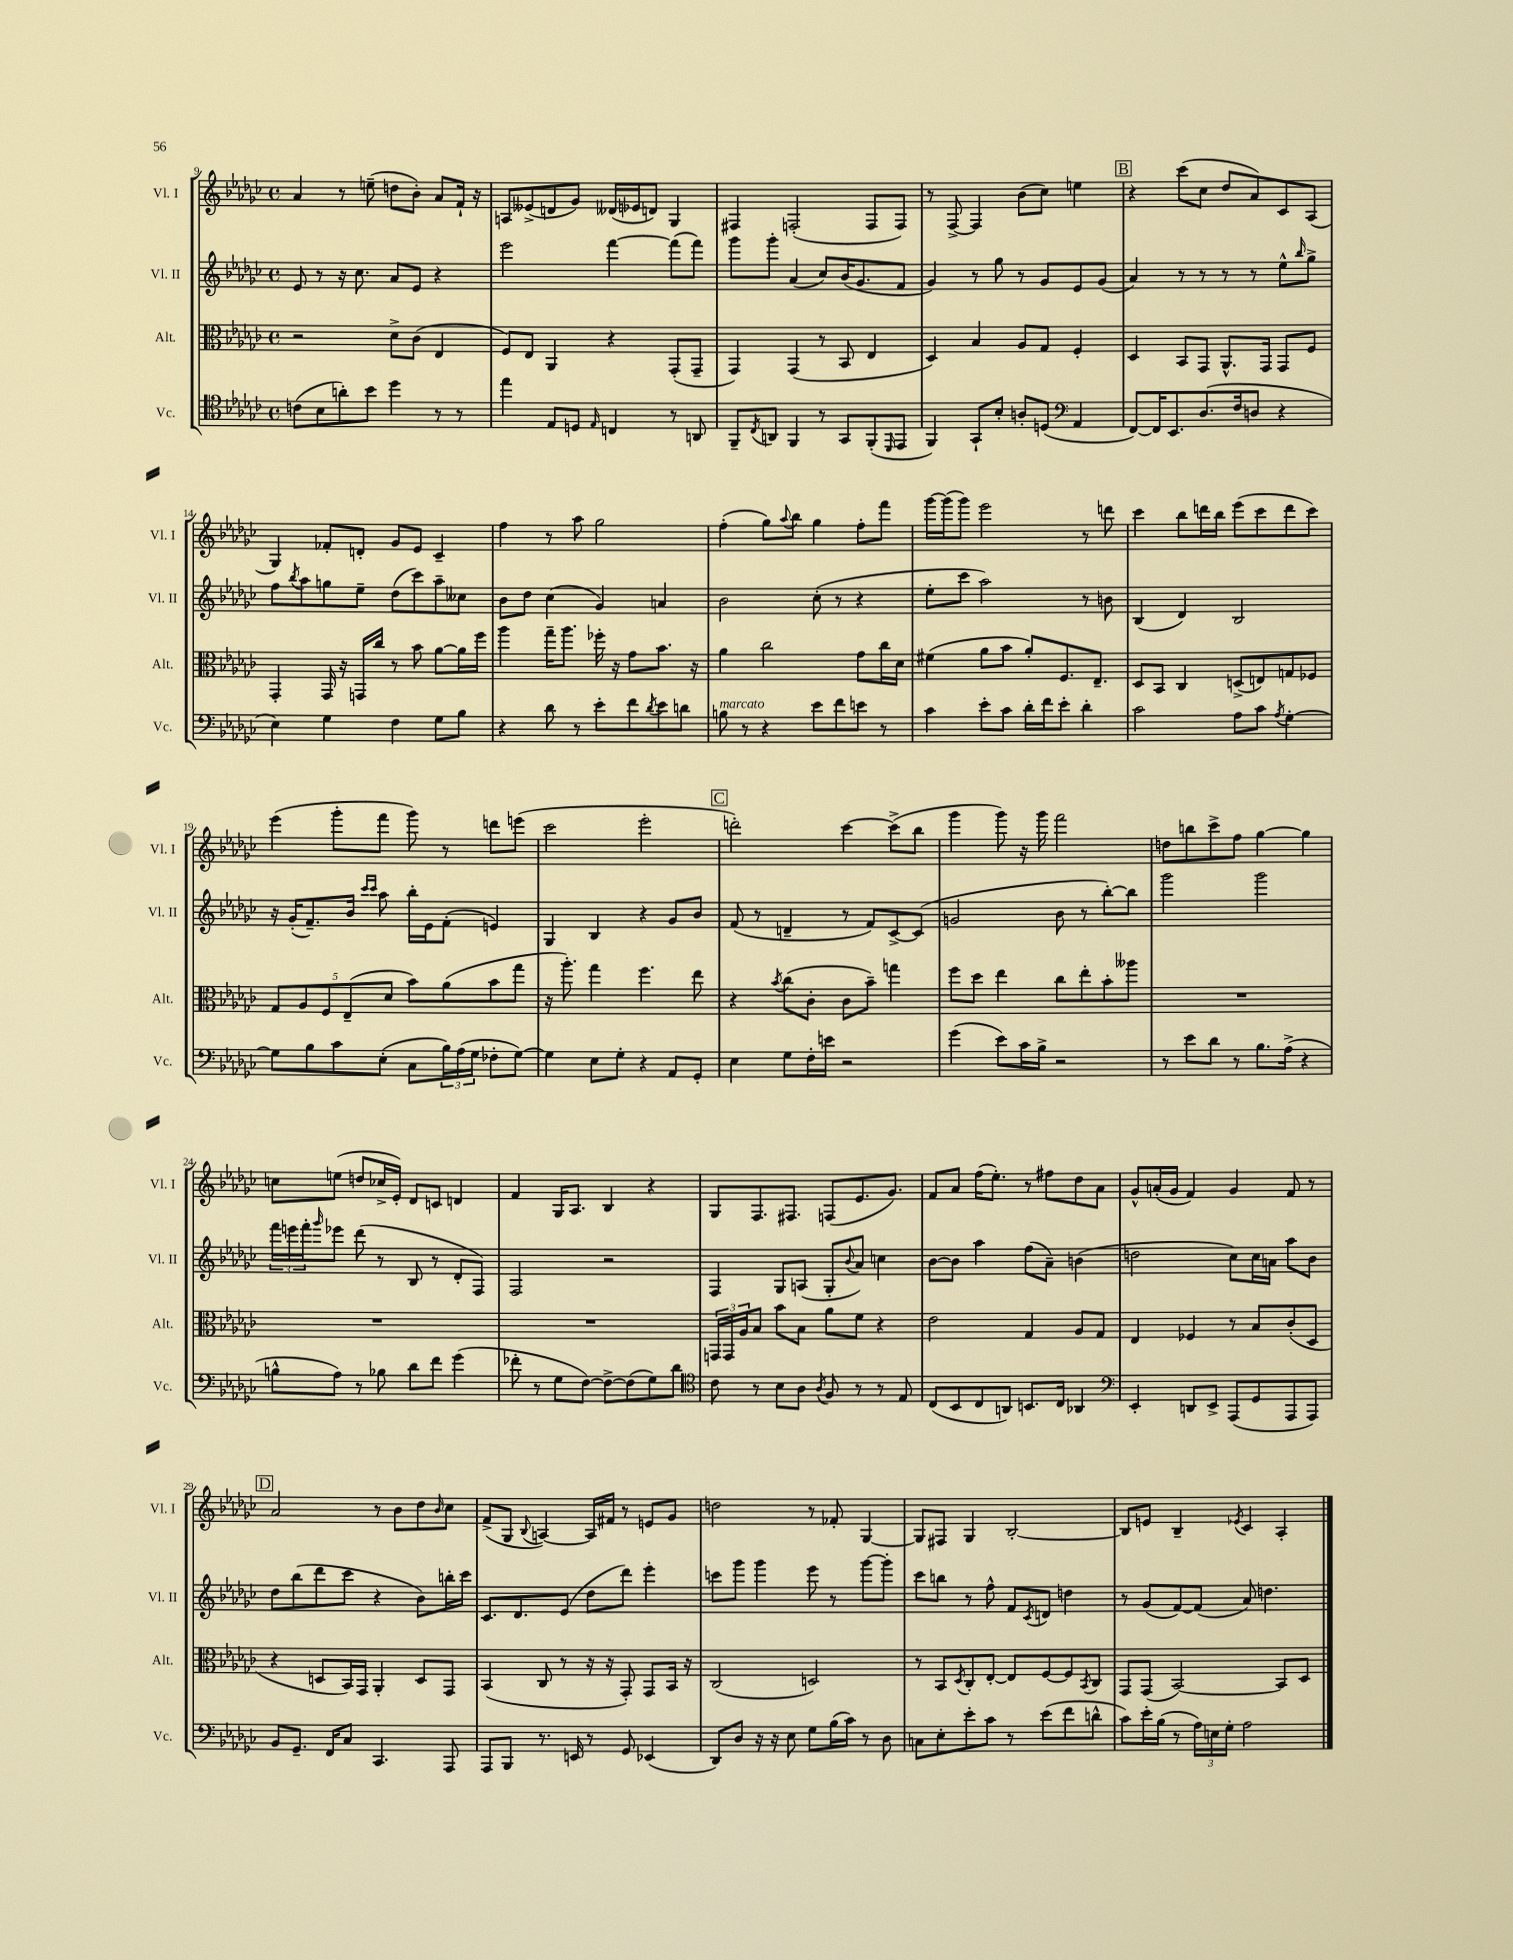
<<
\new StaffGroup <<
\new Staff = "s0" \with { instrumentName = "Vl. I" shortInstrumentName = "Vl. I" } {
    \clef treble \key ges \major \defaultTimeSignature \time 4/4
    aes'4 r8 e''8--( d''8 bes'8-.) aes'8 f'16-! r16 |
    a8 eeses'8->( d'8 ges'8) deses'16( ees'16 d'8) ges4 |
    fis4 f2-.( f8 f8) |
    r8 f8~-> f4 bes'8( ces''8) e''4 |
    \mark \markup { \box "B" } r4 ces'''8( ces''8 des''8 aes'8) ces'8 aes8( |
    ges4) fes'8-. d'8-. ges'8 ees'8 ces'4-- |
    f''4 r8 aes''8 ges''2 |
    f''4-.( ges''8) \appoggiatura { aes''8 } bes''8 ges''4 f''8-. f'''8 |
    ges'''16~ ges'''16( ges'''8) ees'''2 r8 d'''8 |
    ces'''4 bes''8 d'''16 bes''16 ees'''8( ces'''8 d'''8 ces'''8) |
    ees'''4( ges'''8-. f'''8 ges'''8) r8 d'''8 e'''8( |
    ces'''2 ees'''2-. |
    \mark \markup { \box "C" } d'''2-.) ces'''4~ ces'''8->( bes''8 |
    ges'''4 ges'''8) r16 ges'''16 f'''2 |
    d''8 b''8 ces'''8-> f''8 ges''4~ ges''4 |
    c''8 e''8( d''8 ces''16-> ees'16-.) des'8 c'8 d'4 |
    f'4 ges16 aes8. bes4 r4 |
    ges8 f8. fis8. f8( ees'8. ges'8.) |
    f'8 aes'8 f''16( ees''8.-.) r8 fis''8 des''8 aes'8 |
    ges'8-^ a'16-.( ges'16 f'4) ges'4 f'8 r8 |
    \mark \markup { \box "D" } aes'2 r8 bes'8 des''8 \grace { bes'16 } ces''8 |
    f'8->( ges8 \appoggiatura { bes8 } a4~) a16 fis'16 r8 e'8 ges'8 |
    d''2 r8 fes'8-. ges4~ |
    ges8 fis8 ges4 bes2~-. |
    bes8 e'8 bes4-- \acciaccatura { ees'8 } ces'4 aes4-. \bar "|." |
}
\new Staff = "s1" \with { instrumentName = "Vl. II" shortInstrumentName = "Vl. II" } {
    \clef treble \key ges \major \defaultTimeSignature \time 4/4
    ees'8 r8 r16 ces''8. aes'8 ees'8 r4 |
    ees'''2 f'''4~ f'''8( f'''8) |
    ges'''8 ges'''8-. aes'4( ces''8) bes'16( ges'8. f'8 |
    ges'4) r8 ges''8 r8 ges'8 ees'8 ges'8( |
    \mark \markup { \box "B" } aes'4) r8 r8 r8 r8 ees''8-^ \grace { bes''16 } ges''8-> |
    f''8 \acciaccatura { bes''8 } aes''8 g''8 ees''8-- des''8( ces'''8) aes''8-- ceses''8 |
    bes'8 des''8 ces''4( ges'4) a'4 |
    bes'2 ces''8-.( r8 r4 |
    ees''8-. ces'''8 aes''2) r8 b'8 |
    bes4( des'4) bes2 |
    r16 ges'16-.( f'8.--) bes'16 \grace { ces'''16 ces'''16 } aes''8 bes''16-. ees'16 f'8-.( e'4) |
    ges4 bes4 r4 ges'8 bes'8 |
    \mark \markup { \box "C" } f'8( r8 d'4-- r8 f'8) ces'8~-> ces'8( |
    g'2 bes'8 r8 bes''8~-.) bes''8 |
    ges'''2 ges'''2 |
    \tuplet 3/2 { f'''16 e'''16 f'''16-. } \grace { ges'''16 } ees'''8 des'''8( r8 bes8 r8 des'8-. f8) |
    f2 r2 |
    f4 ges8 a8( ges8-. \appoggiatura { bes'8 } aes'8) c''4 |
    bes'8~ bes'8 aes''4 f''8( aes'8--) b'4( |
    d''2 ces''8) ces''16 a'16 aes''8 bes'8 |
    \mark \markup { \box "D" } des''8 bes''8( des'''8 ces'''8 r4 bes'8) b''16-. ces'''16 |
    ces'8. des'8. ees'8( des''8 des'''8) ees'''4-. |
    c'''8 ges'''8 ges'''4 ees'''8 r8 ges'''8~ ges'''8-. |
    ces'''8 b''8 r8 f''8-^ f'8 \acciaccatura { ces'8 } d'8 d''4 |
    r8 ges'8( f'8~) f'8( aes'8) d''4. \bar "|." |
}
\new Staff = "s2" \with { instrumentName = "Alt." shortInstrumentName = "Alt." } {
    \clef alto \key ges \major \defaultTimeSignature \time 4/4
    r2 des'8-> ces'8( ees4 |
    f8) ees8 aes,4 r4 ges,8-.( ges,8-- |
    ges,4) ges,4( r8 bes,8 ees4 |
    des4) bes4 aes8 ges8 f4-. |
    \mark \markup { \box "B" } des4 bes,8 ges,8 aes,8.-^ ges,16 ges,8 f8 |
    ges,4-. ges,16 r16 g,16 ces''16 r8 bes'8 aes'8~ aes'16 f''16 |
    aes''4 ges''16-- aes''8. fes''16-. r16 ges'8 bes'8. r16 |
    aes'4 ces''2 ges'8 ces''16 des'16 |
    fis'4( aes'8 bes'8 aes'8-.) f8. ees8.-- |
    des8 bes,8 ces4 d8->( e8) g8 fes8 |
    \tuplet 5/4 { ges8 aes8 f8 ees8--( des'8 } bes'8) aes'8( bes'8 ges''8 |
    r16 aes''8.-.) ges''4 f''4. ees''8 |
    \mark \markup { \box "C" } r4 \acciaccatura { bes'8 } ces''8( ces'8-. ces'8 bes'8--) g''4 |
    f''8 des''8 ees''4 ces''8 ees''8-. bes'8-. aeses''8 |
    R1 |
    R1 |
    R1 |
    \tuplet 3/2 { g,16 g,16 aes16 } bes8 bes'8 bes8 aes'8 f'8 r4 |
    ees'2 ges4 aes8 ges8 |
    ees4 fes4 r8 bes8 ces'8-.( des8 |
    \mark \markup { \box "D" } r4 d8 bes,16) ges,16 aes,4-. d8 ges,8 |
    bes,4( ces8 r8 r16 r16 ges,8-.) ges,8 bes,16 r16 |
    ces2( d2) |
    r8 bes,8 \acciaccatura { des8 } ces8-. ees8~-. ees8 f8~ f8 \acciaccatura { bes,8 } ces8 |
    ges,8 ges,8( bes,2~) bes,8 des8 \bar "|." |
}
\new Staff = "s3" \with { instrumentName = "Vc." shortInstrumentName = "Vc." } {
    \clef tenor \key ges \major \defaultTimeSignature \time 4/4
    c'8( bes8 a'8-.) bes'8 des''4 r8 r8 |
    ees''4 ees8 d8 \grace { ees16 } c4 r8 a,8 |
    f,8-- \acciaccatura { ces8 } a,8 f,4 r8 ges,8 f,8-.( \grace { des,16 } ees,8 |
    f,4) ges,8-! bes8-. a8-. d8( \clef bass aes,4 |
    \mark \markup { \box "B" } f,8~) f,16 ees,8. des8.( f16 d8 r4 |
    ees4) ges4 f4 ges8 bes8 |
    r4 des'8 r8 ees'8-. f'8 \acciaccatura { des'8 } ees'8 d'8 |
    b8^\markup { \italic "marcato" } r8 r4 ees'8 f'8 e'8 r8 |
    ces'4 ees'8-. ces'8 des'16-. f'16 ees'8-. des'4-. |
    ces'2 aes8 ces'8 \acciaccatura { aes8 } ges4~-. |
    ges8 bes8 ces'8 ees8-.( ces8 \tuplet 3/2 { bes16) aes16( ges16 } fes8-. ges8~) |
    ges4 ees8 ges8-. r4 aes,8 ges,8-. |
    \mark \markup { \box "C" } ees4 ges8 f16-. e'16 r2 |
    ges'4( ees'8) ces'16 bes16-> r2 |
    r8 ees'8 des'8 r8 bes8. aes16->( r4 |
    b8-^ aes8) r8 bes8 des'8 f'8 ges'4( |
    fes'8-. r8 ges8 f8~) f8~-> f8( ges8) des'8 |
    \clef tenor ces'8 r8 bes8 aes8 \acciaccatura { aes8 } f8 r8 r8 ees8 |
    ces8( bes,8 ces8 a,8) b,8. ces16 aes,4 |
    \clef bass ees,4-. d,8 ees,8-> aes,,8( ges,8 aes,,8 aes,,8) |
    \mark \markup { \box "D" } bes,8 ges,8.-- f,16 ces8 ces,4. aes,,8 |
    aes,,8 bes,,8 r8. e,16 r8 ges,8 ees,4( |
    des,8) des8 r16 r16 ees8 ges8 bes16( ces'16) r8 des8 |
    c8 ees8-. ees'8-. ces'8 r8 ees'8( f'8 d'8-^ |
    ces'8) ees'16-. bes16( r8 \tuplet 3/2 { aes16) e16 ges16-. } aes2 \bar "|." |
}
>>
>>
\layout { \context { \Score currentBarNumber = #9 } }
